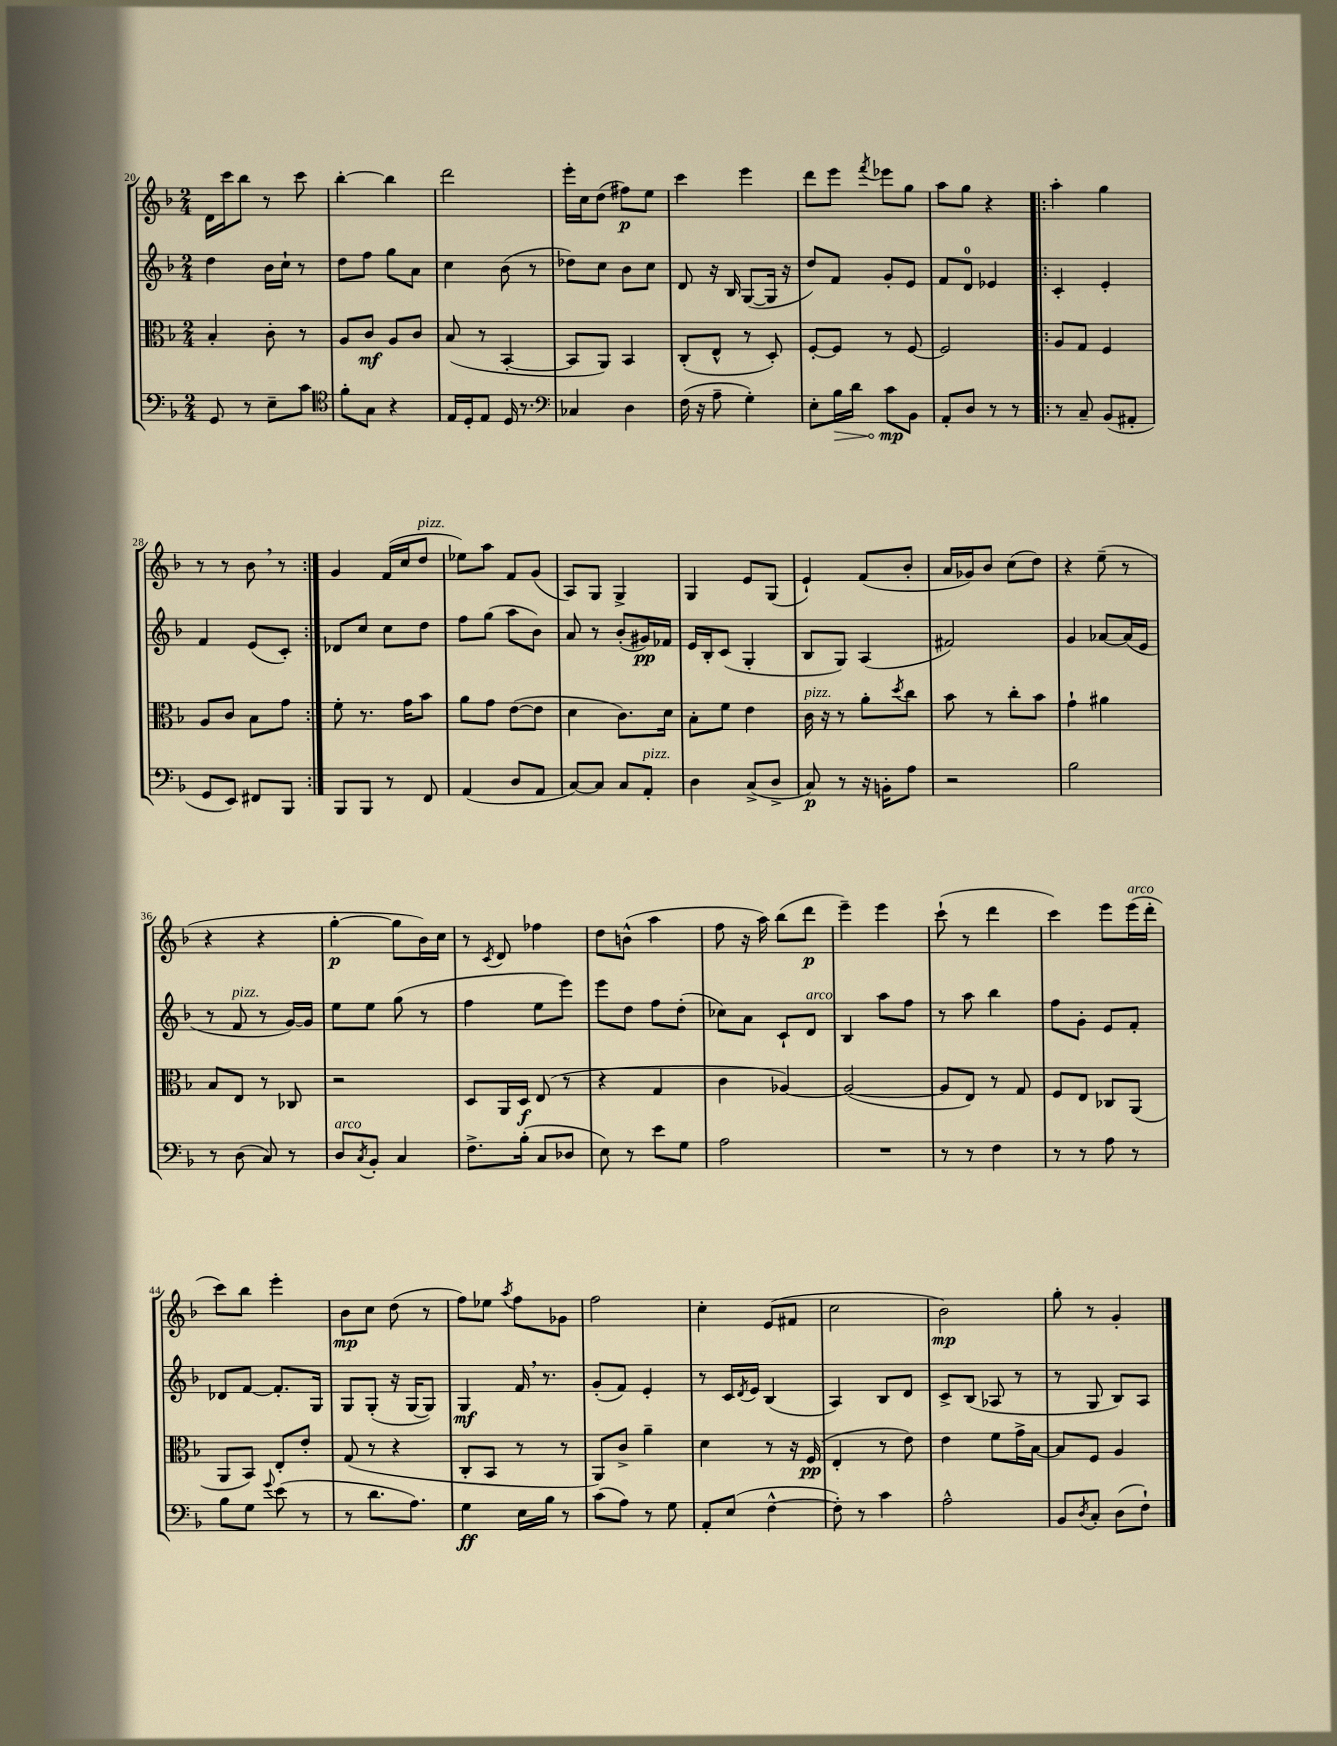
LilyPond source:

<<
\new StaffGroup <<
\new Staff = "s0" {
    \clef treble \key f \major \numericTimeSignature \time 2/4
    d'16 c'''16 bes''8 r8 c'''8 |
    bes''4~-. bes''4 |
    d'''2 |
    e'''16-. c''16 d''8( fis''8\p) e''8 |
    c'''4 e'''4 |
    d'''8 e'''8 \acciaccatura { f'''8 } ees'''8 g''8 |
    a''8 g''8 r4 |
    \repeat volta 2 { a''4-. g''4 |
    r8 r8 bes'8 \breathe r8 | }
    g'4 f'16( c''16 d''8^\markup { \italic "pizz." } |
    ees''8) a''8 f'8 g'8( |
    a8) g8 g4-> |
    g4 e'8 g8( |
    e'4-!) f'8( bes'8-. |
    a'16 ges'16) bes'8 c''8( d''8) |
    r4 e''8--( r8 |
    r4 r4 |
    g''4~-.\p g''8 bes'16) c''16 |
    r8 \acciaccatura { c'8 } d'8 fes''4 |
    d''8 b'8-^( a''4 |
    f''8 r16 a''16) bes''8( d'''8\p |
    e'''4--) e'''4 |
    c'''8-!( r8 d'''4 |
    c'''4) e'''8 e'''16^\markup { \italic "arco" }( d'''16-. |
    c'''8) bes''8 e'''4-. |
    bes'8\mp c''8 d''8( r8 |
    f''8) ees''8 \acciaccatura { a''8 } f''8 ges'8 |
    f''2 |
    c''4-. e'8( fis'8 |
    c''2 |
    bes'2\mp) |
    g''8-. r8 g'4-. \bar "|." |
}
\new Staff = "s1" {
    \clef treble \key f \major \numericTimeSignature \time 2/4
    d''4 bes'16 c''16-! r8 |
    d''8 f''8 g''8 a'8 |
    c''4 bes'8( r8 |
    des''8) c''8 bes'8 c''8 |
    d'8 r16 bes16 g8~( g16 r16 |
    d''8) f'8 g'8-. e'8 |
    f'8 d'8-0 ees'4 |
    \repeat volta 2 { c'4-. e'4-. |
    f'4 e'8( c'8-.) | }
    des'8 c''8 c''8 d''8 |
    f''8 g''8( a''8 bes'8) |
    a'8 r8 bes'8-.( gis'16\pp) fes'16 |
    e'16 bes16-. c'8( g4-. |
    bes8 g8) a4( |
    fis'2) |
    g'4 aes'8~ aes'16( e'16 |
    r8 f'8^\markup { \italic "pizz." } r8 g'16~) g'16 |
    e''8 e''8 g''8( r8 |
    f''4 e''8 e'''8) |
    e'''8 d''8 f''8 d''8-.( |
    ces''8) a'8 c'8-! d'8^\markup { \italic "arco" } |
    bes4 a''8 f''8 |
    r8 a''8 bes''4 |
    f''8 g'8-. e'8 f'8-. |
    des'8 f'8~ f'8.-. g16 |
    g8 g8-.( r16 g16~ g8) |
    g4\mf f'16 \breathe r8. |
    g'8-.( f'8) e'4-. |
    r8 c'16 \acciaccatura { d'8 } e'16 bes4( |
    a4) bes8 d'8 |
    c'8-> bes8( aes8 r8 |
    r8 g8 bes8) a8 \bar "|." |
}
\new Staff = "s2" {
    \clef alto \key f \major \numericTimeSignature \time 2/4
    bes4-. c'8-. r8 |
    a8 c'8\mf a8 c'8 |
    bes8( r8 bes,4~-. |
    bes,8 a,8) bes,4 |
    c8-.( e8-^ r8 d8-.) |
    f8~-. f8 r8 f8~ |
    f2 |
    \repeat volta 2 { a8 g8 f4 |
    a8 c'8 bes8 g'8 | }
    f'8-. r8. g'16 bes'8 |
    a'8 g'8 e'8~( e'8 |
    d'4 c'8.) d'16 |
    bes8-. f'8 e'4 |
    c'16^\markup { \italic "pizz." } r16 r8 a'8-. \acciaccatura { d''8 } c''8 |
    bes'8 r8 c''8-. bes'8 |
    g'4-! ais'4 |
    bes8 e8 r8 ces8 |
    r2 |
    d8 a,16 d16\f e8( r8 |
    r4 g4 |
    c'4 aes4~) |
    aes2~( |
    aes8 e8) r8 g8 |
    f8 e8 ces8 a,8( |
    a,8 bes,8) e8-. e'8-. |
    g8( r8 r4 |
    c8-. bes,8 r8 r8 |
    a,8) c'8-> a'4-- |
    d'4 r8 r16 f16\pp( |
    e4-. r8 e'8) |
    e'4 f'8 g'16-> bes16~ |
    bes8 f8 a4 \bar "|." |
}
\new Staff = "s3" {
    \clef bass \key f \major \numericTimeSignature \time 2/4
    g,8 r8 e8-- c'8 |
    \clef tenor f'8-. g8 r4 |
    e16 d16-. e8 d16 r8. |
    \clef bass ces4 d4 |
    f16( r16 a8-- g4-.) |
    e8-. \once \override Hairpin.circled-tip = ##t bes16\> d'16 c'8\mp\! bes,8 |
    a,8-. d8 r8 r8 |
    \repeat volta 2 { r8 c8-- bes,8( ais,8-. |
    g,8 e,8) fis,8 bes,,8 | }
    bes,,8 bes,,8 r8 f,8 |
    a,4( d8 a,8 |
    c8~) c8 c8 a,8-.^\markup { \italic "pizz." } |
    d4 c8->( d8-> |
    c8\p) r8 r16 b,16-. a8 |
    r2 |
    bes2 |
    r8 d8( c8) r8 |
    d8^\markup { \italic "arco" } \acciaccatura { c8 } bes,8-. c4 |
    f8.-> bes16-.( c8 des8 |
    e8) r8 e'8 g8 |
    a2 |
    R2 |
    r8 r8 f4 |
    r8 r8 a8 r8 |
    bes8 g8 \appoggiatura { g'8 } e'8( r8 |
    r8 d'8. a8.) |
    g4\ff e16 bes16 r8 |
    c'8( a8) r8 g8 |
    a,8-. e8( f4~-^ |
    f8-.) r8 c'4 |
    a2-^ |
    bes,8 \acciaccatura { d8 } c8-. d8( f8-!) \bar "|." |
}
>>
>>
\layout { \context { \Score currentBarNumber = #20 } }
